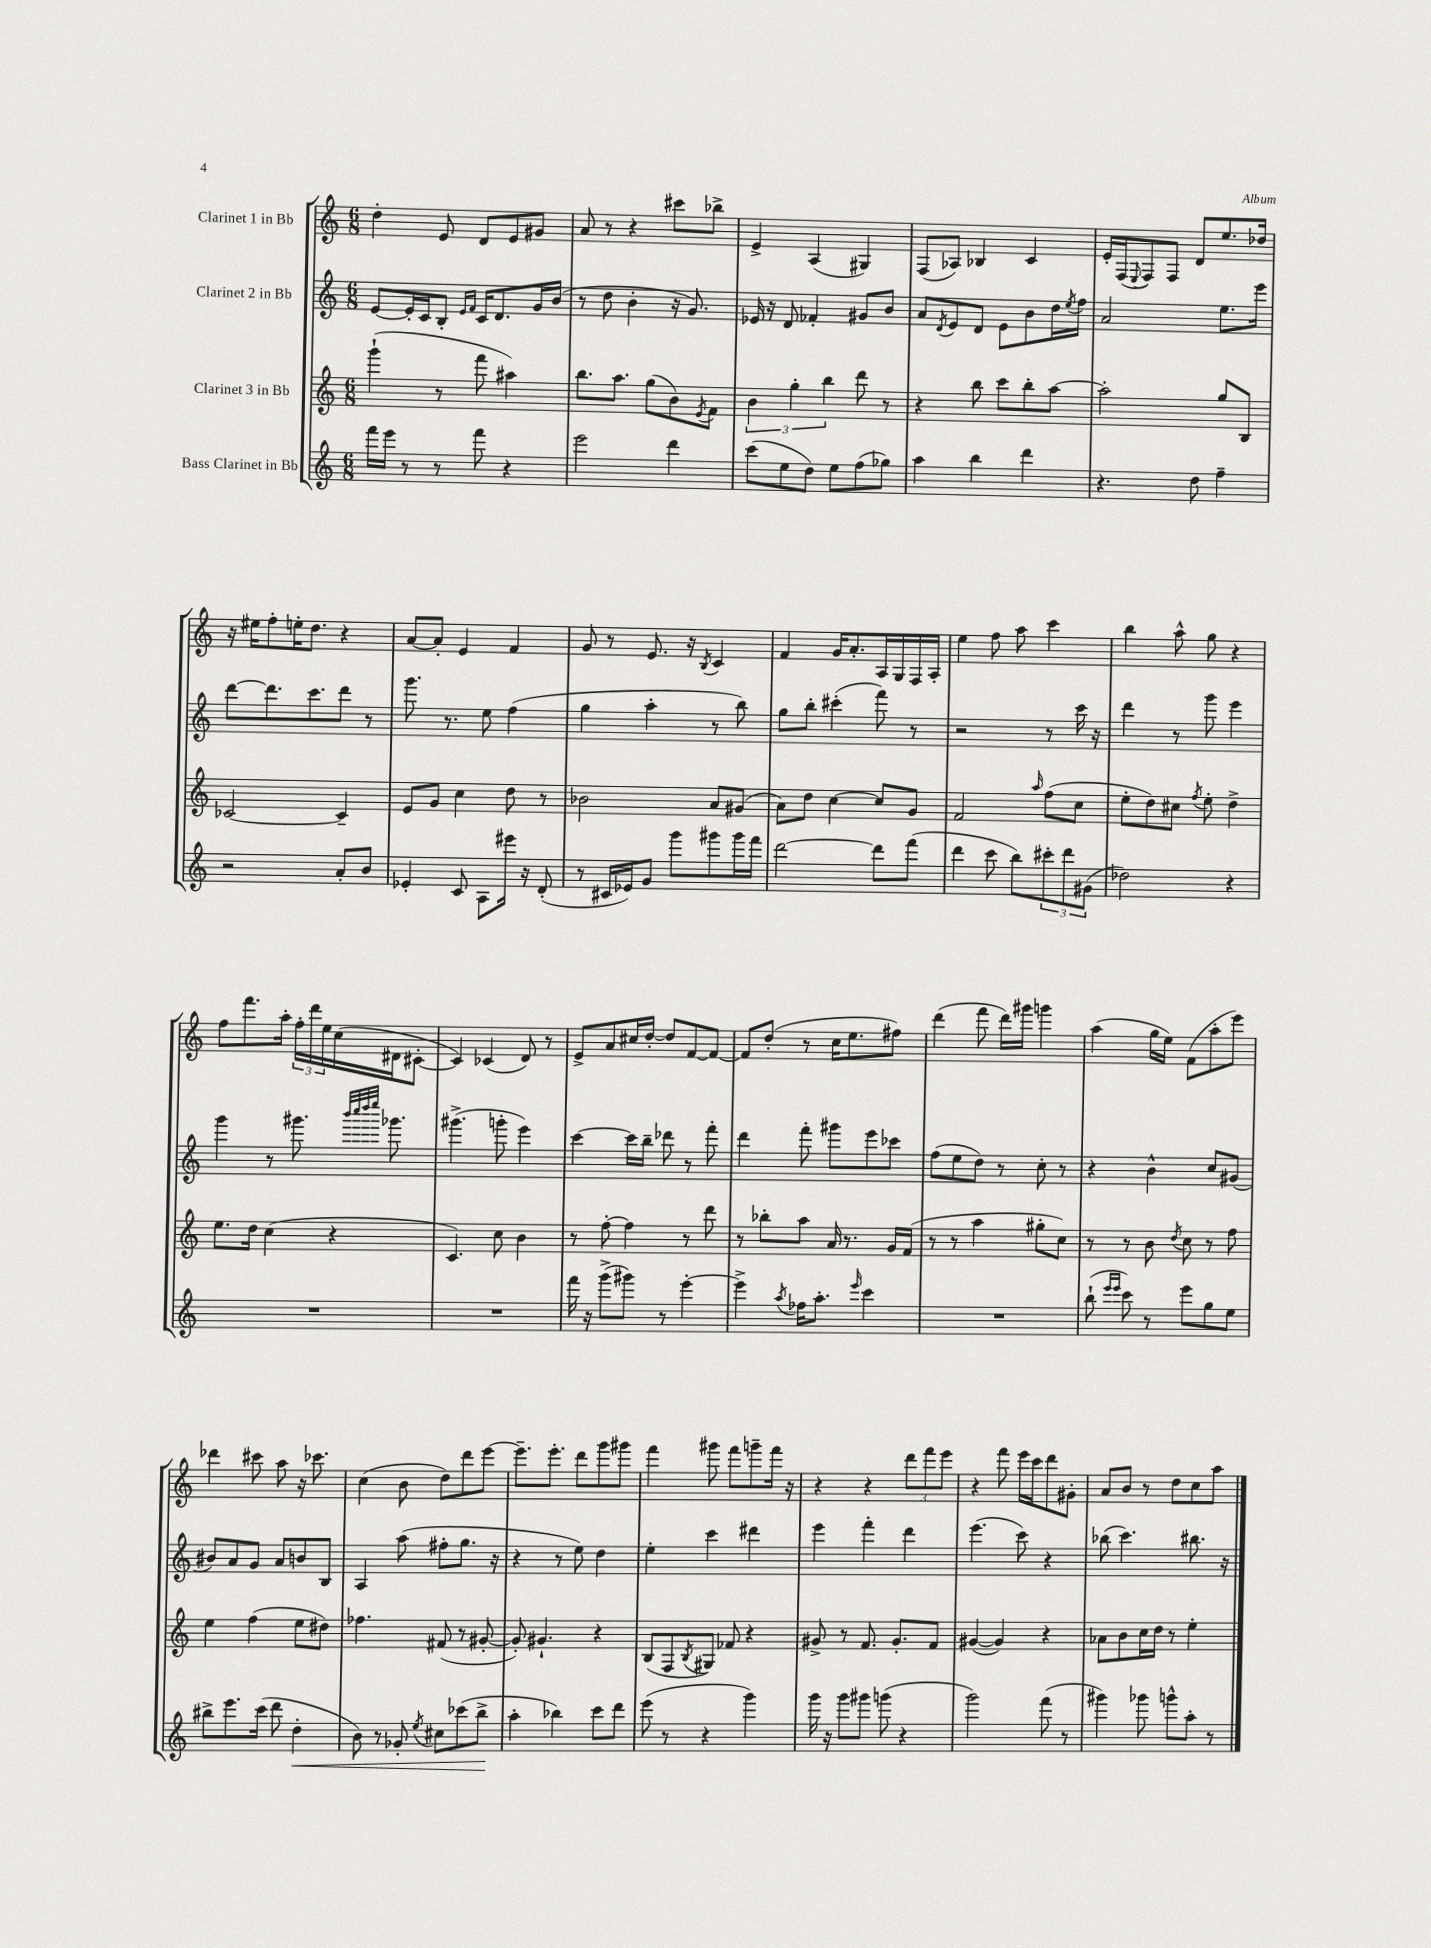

**kern	**kern	**kern	**kern
*staff4	*staff3	*staff2	*staff1
*clefG2	*clefG2	*clefG2	*clefG2
*k[]	*k[]	*k[]	*k[]
*M6/8	*M6/8	*M6/8	*M6/8
16fff\LL	(4ggg`\	[8e/L	4dd'\
16eee\JJ	.	.	.
8r	.	16e'/]L	.
.	.	16c/J	.
8r	8r	8B'/J	8e/
.	.	16qqe/LL	.
.	.	16qqf/JJ	.
8fff\	8fff\	16c/LK	8d/L
.	.	8.d/	.
4r	4aa#\)	.	8e/
.	.	16g/L	8g#/J
.	.	(16b/JJ	.
=	=	=	=
2eee\	8.bb\L	8r	8a/
.	.	8dd\	8r
.	8.aa\J	.	.
.	.	4b'\	4r
.	(8gg\L	.	.
4ddd\	8b\)	16r	8ccc#\L
.	.	8.g/)	.
.	8qe/	.	.
.	8f\J	.	8bb-^\J
=	=	=	=
(8ccc\L	6b\	16e-/	4e^/
.	.	16r	.
8ee\	.	8d/	.
.	6gg'\	.	.
8dd\J)	.	4f-'/	(4A/
.	6bb\	.	.
8ee\L	.	.	.
(8ff\	8ddd\	8g#/L	4G#/)
8gg-\J)	8r	8b/J	.
=	=	=	=
4aa\	4r	8a/L	(8F/L
.	.	8qd/	.
.	.	8e/	8A-/J)
4bb\	8bb\	8d/J	4B-/
.	8ccc\L	8e\L	.
4ddd\	8bb'\	8b\	4c/
.	[8aa\J	16dd\L	.
.	.	8qee/	.
.	.	16ff\JJ	.
=	=	=	=
4.r	2aa'\]	2a/	16e'/LL
.	.	.	(16F/J
.	.	.	8qqE/
.	.	.	8F/)
.	.	.	8F/J
8dd\	.	.	8d/L
4ff~\	8gg/L	8.ee\L	8.ee/
.	8B/J	.	.
.	.	16eee\Jk	16dd-/Jk
=	=	=	=
2r	[2c-/	[8ddd\L	16r
.	.	.	16ee#\LK
.	.	8.ddd\]	8ff'\
.	.	.	16ee'\K
.	.	8.ccc\	8.dd\J
8a'/L	4c-~/]	8ddd\J	4r
8b/J	.	8r	.
=	=	=	=
4e-'/	8e/L	8.ggg\	[8a/L
.	8g/J	.	8a'/]J
.	.	8.r	.
8c/	4cc\	.	4e/
8A\L	.	8ee\	.
16eee#\Jk	8dd\	(4ff\	4f/
16r	.	.	.
(8d'/	8r	.	.
=	=	=	=
8r	2b-\	4gg\	8g/
16c#/LL	.	.	8r
16e-/J)	.	.	.
8g/J	.	4aa'\	8.e/
8ggg\L	.	.	.
.	.	.	16r
.	.	.	8qB/
8ggg#\	8a/L	8r	4c/
16ggg#\L	(8g#/J	8bb\)	.
16fff\JJ	.	.	.
=	=	=	=
[2ddd\	8a\L)	8gg\L	4f/
.	8dd\J	8bb'\J	.
.	[4cc\	(4ccc#'\	16g/LK
.	.	.	8.a'/
8ddd\]L	8cc/]L	8fff\)	16A/L
.	.	.	16G/
(8fff\J	8g/J	8r	16F/
.	.	.	16A'/JJ
=	=	=	=
4ddd\	2f/	2r	4ee\
8ccc\	.	.	8ff\
8bb\L)	.	.	8aa\
.	16qqaa/	.	.
12ccc#'\	(8ff\L	8r	4ccc\
12ddd\	.	.	.
.	8cc\J	16ccc\	.
(12g#\J	.	.	.
.	.	16r	.
=	=	=	=
2dd-\)	8ee'\L	4ddd\	4bb\
.	8dd\)	.	.
.	8cc#\J	8r	8aa^^\
.	8qff/	.	.
.	8ee'\	8ggg\	8gg\
4r	4dd^\	4eee\	4r
=	=	=	=
2.r	8.ee\L	4ggg\	8ff\L
.	.	.	8.fff\
.	16dd\Jk	.	.
.	(4cc\	8r	.
.	.	.	16aa'\Jk
.	.	8.ggg#\	24ff'\LL
.	.	.	24ddd\
.	.	.	24ee\
.	4r	.	(16cc\
.	.	32qqbbb/LLL	.
.	.	32qqcccc/	.
.	.	32qqdddd/	.
.	.	32qqeeee/JJJ	.
.	.	8.ggg-\	16d#\J
.	.	.	[8c#'\J
=	=	=	=
2.r	4.c/)	(4.ggg#^\	4c#/])
.	.	.	(4c-/
.	8cc\	8ggg'\	.
.	4b\	4eee\)	8d/)
.	.	.	8r
=	=	=	=
16fff\	8r	[4ccc\	8e^/L
16r	.	.	.
(8ggg^\L	[8ff'\	.	8a/
8ggg#\J)	4ff\]	16ccc\]LL	16cc#/L
.	.	16bb~\JJ	[16dd'/JJ
8r	.	8ddd-\	8dd/]L
[4eee'\	8r	8r	[8f/
.	8ddd\	8fff'\	8f/_J
=	=	=	=
4eee^\]	8r	4ddd\	8f/]L
.	8bb-'\L	.	(8dd'/J
8qaa/	.	.	.
16ff-\LK	8aa\J	8fff'\	8r
8.aa'\J	.	.	.
.	16a/	8ggg#\L	16cc\LK
.	8.r	.	8.ee\
16qqeee/	.	.	.
4ccc\	.	8eee\	.
.	16g/LL	8ccc-\J	8ff#\J)
.	(16f/JJ	.	.
=	=	=	=
2.r	8r	(8ff\L	(4ddd\
.	8r	8ee\	.
.	4aa\	8dd\J)	8fff\
.	.	8r	16ddd\LL)
.	.	.	16ggg#\JJ
.	8gg#'\L	8cc'\	4ggg\
.	8cc\J)	8r	.
=	=	=	=
(8bb`\	8r	4r	(4aa\
16qqeee/LL	.	.	.
16qqeee/JJ	.	.	.
8ccc\)	8r	.	.
8r	8b\	4b^^\	16gg\LL
.	.	.	16ee\JJ)
.	8qdd/	.	.
8eee\L	8cc\	.	(8f\L
8gg\	8r	8cc/L	8aa'\
8ee\J	8ff\	(8g#/J	8eee\J)
=	=	=	=
8bb#^\L	4ee\	8b#/L)	4ddd-\
8.eee\	.	8a/	.
.	(4ff\	8g/J	8ccc#\
(16ccc\Jk	.	.	.
8ddd\	.	8a/L	8aa\
4dd'\	8ee\L	8b/	16r
.	.	.	8.ccc-\
.	8dd#\J)	8B/J	.
=	=	=	=
8b\)	4.ff-\	4A/	(4cc\
8r	.	.	.
8g-'/	.	(8aa\	8b\
8qee/	.	.	.
8cc#\L	(8f#/	8ff#'\L	8dd\L)
(8ccc-\	8r	8.gg\J	8ddd\
8bb^\J	[8g#'/	.	[8eee\J
.	.	16r	.
=	=	=	=
4aa'\	8g#'/])	4r	8.eee~\]L
.	4.g#`/	.	.
.	.	.	8.eee'\J
4bb-\)	.	8r	.
.	.	8ee\)	8ddd\L
8ccc\L	4r	4dd\	8ggg\
8ddd\J	.	.	8ggg#\J
=	=	=	=
(8eee\	(8B/L	4ee'\	4fff\
8r	8F/	.	.
.	8qB/	.	.
4r	8G#/J)	4ccc\	8ggg#\
.	8f-/	.	8fff\L
4ggg\)	4r	4ddd#\	8ggg~\
.	.	.	16fff\Jk
.	.	.	16r
=	=	=	=
16ggg\	8g#^/	4eee\	4r
16r	.	.	.
8ggg\L	8r	.	.
8ggg#\J	8.f/	4fff'\	4r
(8ggg\	.	.	.
.	8.g#'/L	.	.
4r	.	4ddd\	12ddd\L
.	.	.	12fff\
.	8f/J	.	.
.	.	.	12eee\J
=	=	=	=
2ggg\)	([4g#/	(4.eee\	4r
.	4g#/])	.	8fff\
.	.	8ccc\)	16eee\LL
.	.	.	16ccc\J
(8fff\	4r	4r	8ddd\
8r	.	.	8g#'\J
=	=	=	=
4ggg#\)	8a-\L	(8bb-\	8a/L
.	8b\	4.ccc\)	8b/J
8ggg-\	16cc\L	.	8r
.	16dd\JJ	.	.
8ggg^^\L	8r	.	8dd\L
8aa'\J	4ee'\	8.bb#\	8cc\
8r	.	.	8aa\J
.	.	16r	.
==	==	==	==
*-	*-	*-	*-
